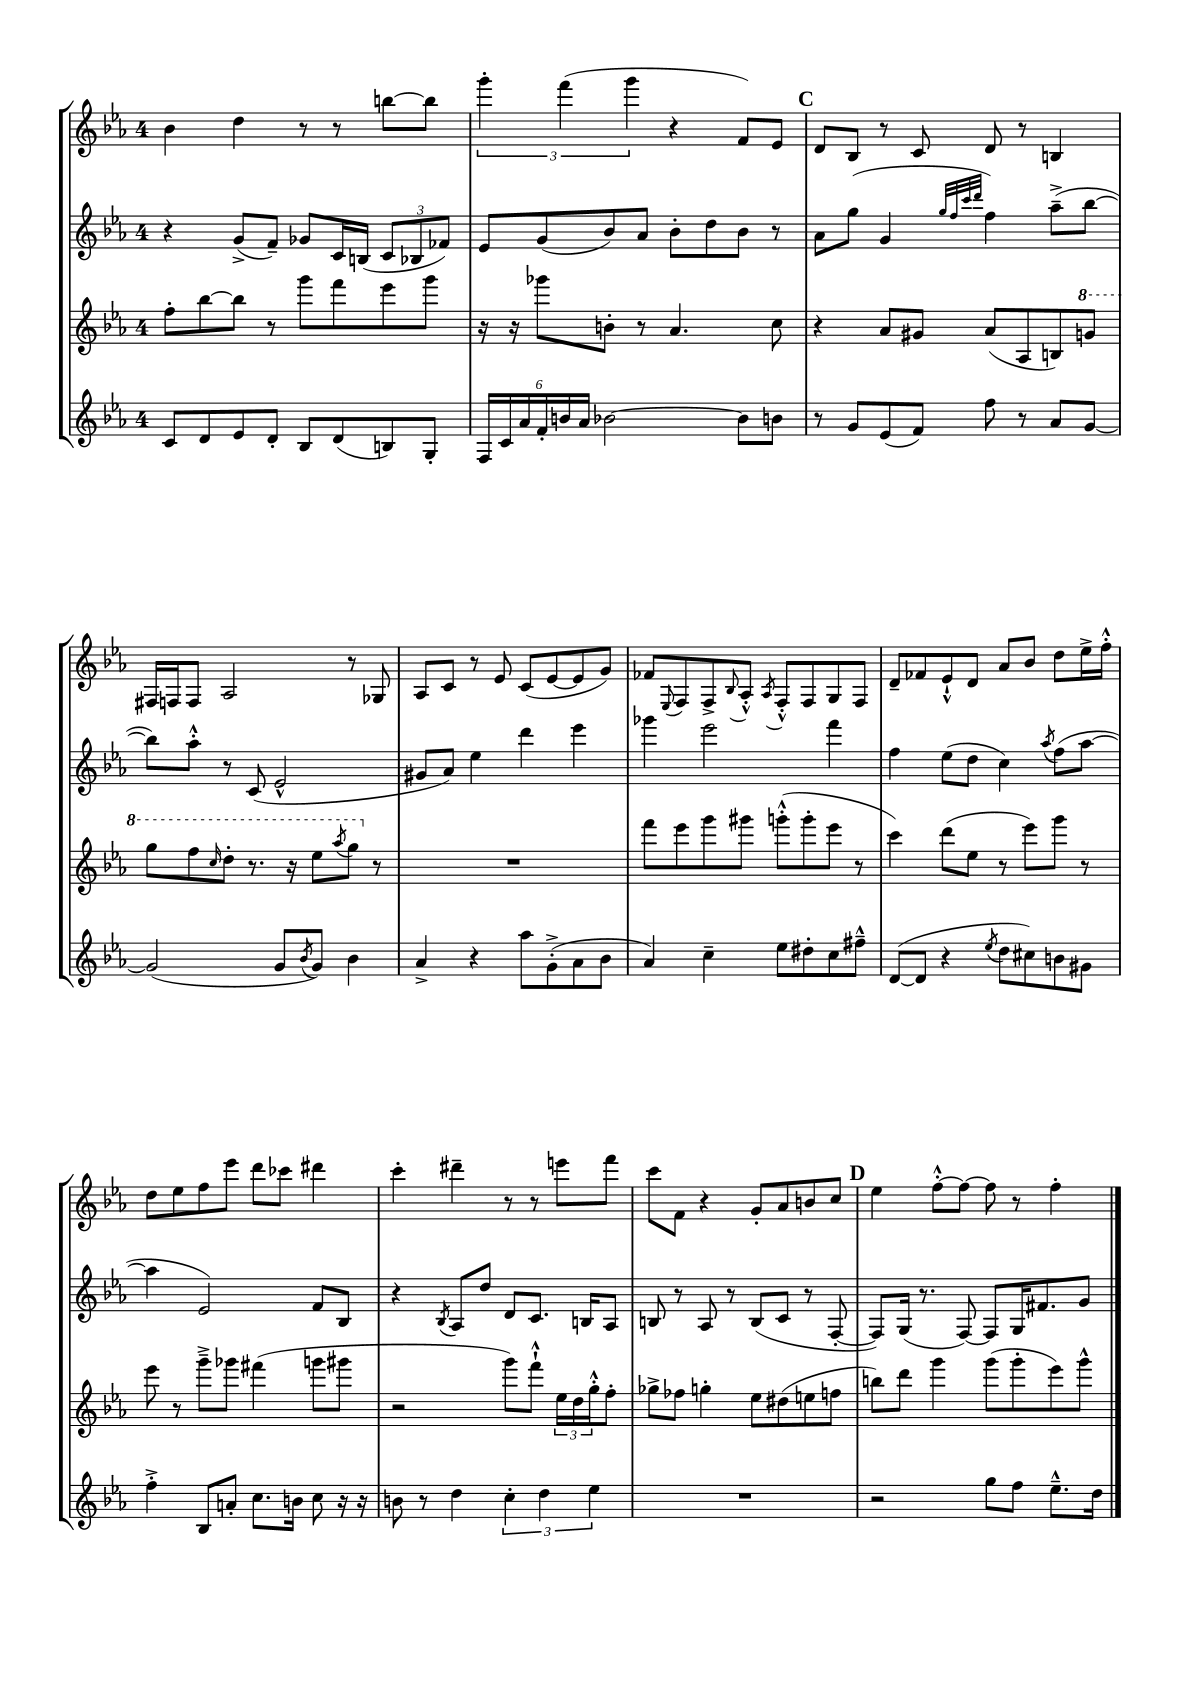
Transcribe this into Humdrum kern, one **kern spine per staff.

**kern	**kern	**kern	**kern
*staff4	*staff3	*staff2	*staff1
*clefG2	*clefG2	*clefG2	*clefG2
*k[b-e-a-]	*k[b-e-a-]	*k[b-e-a-]	*k[b-e-a-]
*M4/4	*M4/4	*M4/4	*M4/4
8c	8ff'	4r	4b-
8d	[8bb-	.	.
8e-	8bb-]	(8g^	4dd
8d'	8r	8f~)	.
8B-	8ggg	8g-	8r
(8d	8fff	16c	8r
.	.	(16B	.
8B)	8eee-	12c	[8bb
.	.	12B-	.
8G'	8ggg	.	8bb]
.	.	12f-)	.
=	=	=	=
24F	16r	8e-	6ggg'
24c	.	.	.
.	16r	.	.
24a-	.	.	.
24f'	8ggg-	(8g	.
24b	.	.	(6fff
24a-	.	.	.
[2b-	8b'	8b-)	.
.	.	.	6ggg
.	8r	8a-	.
.	4.a-	8b-'	4r
.	.	8dd	.
8b-]	.	8b-	8f)
8b	8cc	8r	8e-
=	=	=	=
8r	4r	8a-	8d
8g	.	(8gg	8B-
(8e-	8a-	4g	8r
8f)	8g#	.	8c
.	.	32qqgg	.
.	.	32qqff	.
.	.	32qqccc	.
.	.	32qqddd	.
8ff	(8a-	4ff)	8d
8r	8A-	.	8r
8a-	8B)	(8aa-~^	4B
[8g	8gg	[8bb-	.
=	=	=	=
(2g]	8ggg	8bb-])	16F#
.	.	.	16F
.	8fff	8aa-'^^	8F
.	16qqccc	.	.
.	8ddd'	8r	2A-
.	8.r	(8c	.
8g	.	2e-^^	.
.	16r	.	.
8qb-	.	.	.
8g)	8eee-	.	.
.	8qaaa-	.	.
4b-	8ggg	.	8r
.	8r	.	8G-
=	=	=	=
4a-^	1r	8g#	8A-
.	.	8a-)	8c
4r	.	4ee-	8r
.	.	.	8e-
8aa-	.	4ddd	(8c
(8g'^	.	.	[8e-
8a-	.	4eee-	8e-]
8b-	.	.	8g)
=	=	=	=
4a-)	8fff	4ggg-	8f-
.	.	.	8qqE-
.	8eee-	.	8F
4cc~	8ggg	2eee-	8F^
.	.	.	8qqB-
.	8ggg#	.	8A-'^^
.	.	.	8qA-
8ee-	(8ggg'^^	.	8F'^^
8dd#'	8ggg'	.	8F
8cc	8eee-	4fff	8G
8ff#~^^	8r	.	8F
=	=	=	=
([8d	4ccc)	4ff	8d~
8d]	.	.	8f-
4r	(8ddd	(8ee-	8e-`^^
.	8ee-	8dd	8d
8qee-	.	.	.
8dd	8r	4cc)	8a-
8cc#)	8eee-)	.	8b-
.	.	8qaa-	.
8b	8ggg	(8ff	8dd
8g#	8r	[8aa-	16ee-^
.	.	.	16ff'^^
=	=	=	=
4ff'^	8eee-	4aa-]	8dd
.	8r	.	8ee-
8B-	8ggg~^	2e-)	8ff
8a'	8ggg-	.	8eee-
8.cc	(4fff#	.	8ddd
.	.	.	8ccc-
16b	.	.	.
8cc	8ggg	8f	4ddd#
16r	8ggg#	8B-	.
16r	.	.	.
=	=	=	=
8b	2r	4r	4ccc'
8r	.	.	.
.	.	8qB-	.
4dd	.	8A-	4ddd#~
.	.	8dd	.
6cc'	8ggg)	8d	8r
.	8fff`^^	8.c	8r
6dd	.	.	.
.	24ee-	.	8eee
.	24dd	.	.
.	.	16B	.
6ee-	24gg'^^	.	.
.	8ff'	8A-	8fff
=	=	=	=
1r	8gg-^	8B	8ccc
.	8ff-	8r	8f
.	4gg'	8A-	4r
.	.	8r	.
.	8ee-	(8B	8g'
.	(8dd#	8c	8a-
.	8ee	8r	8b
.	8ff	[8F'	8cc
=	=	=	=
2r	8bb)	8F])	4ee-
.	8ddd	(16G	.
.	.	8.r	.
.	4ggg	.	[8ff'^^
.	.	[8F)	8ff_
8gg	(8ggg	8F]	8ff]
8ff	8ggg'	16G	8r
.	.	8.f#	.
8.ee-~^^	8eee-)	.	4ff'
.	8ggg^^	8g	.
16dd	.	.	.
==	==	==	==
*-	*-	*-	*-
